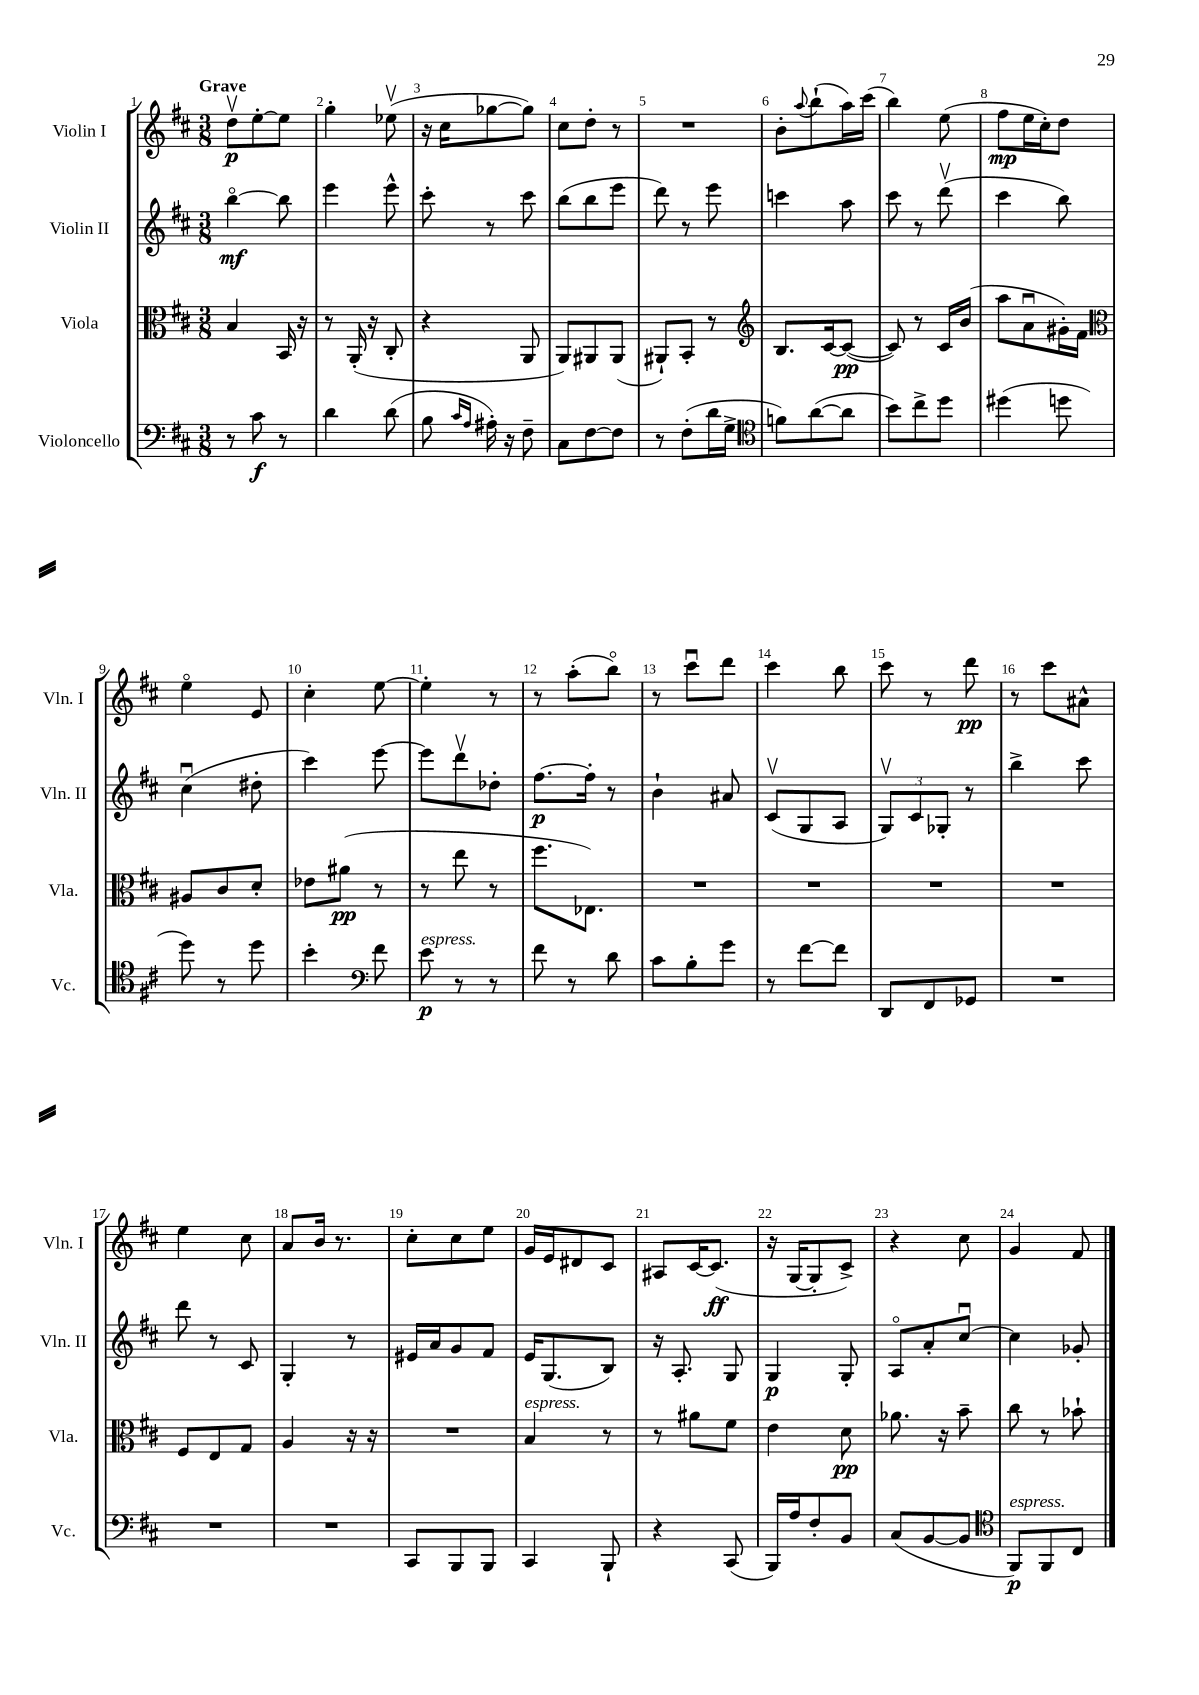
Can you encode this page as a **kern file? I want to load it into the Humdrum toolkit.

**kern	**dynam	**kern	**dynam	**kern	**dynam	**kern	**dynam
*part4	*part4	*part3	*part3	*part2	*part2	*part1	*part1
*staff4	*staff4	*staff3	*staff3	*staff2	*staff2	*staff1	*staff1
*I"Violoncello	*	*I"Viola	*	*I"Violin II	*	*I"Violin I	*
*I'Vc.	*	*I'Vla.	*	*I'Vln. II	*	*I'Vln. I	*
*clefF4	*	*clefC3	*	*clefG2	*	*clefG2	*
*k[f#c#]	*	*k[f#c#]	*	*k[f#c#]	*	*k[f#c#]	*
*M3/8	*	*M3/8	*	*M3/8	*	*M3/8	*
=1	=1	=1	=1	=1	=1	=1	=1
!	!	!	!	!	!	!LO:TX:a:B:t=Grave	!
8r	.	4B/	.	[4bb\	mf	8ddv\L	p
8c#\	f	.	.	.	.	[8ee'\	.
8r	.	16BB/	.	8bb\]	.	8ee\J]	.
.	.	16r	.	.	.	.	.
=2	=2	=2	=2	=2	=2	=2	=2
4d\	.	8r	.	4eee\	.	4gg'\	.
.	.	(16AA'/	.	.	.	.	.
.	.	16r	.	.	.	.	.
(8d\	.	8C#'/	.	8eee^^\	.	(8ee-Xv\	.
=3	=3	=3	=3	=3	=3	=3	=3
8B\	.	4r	.	8ccc#'\	.	16r	.
.	.	.	.	.	.	16cc#\KL	.
16qqc#/LL	.	.	.	.	.	.	.
16qqA/JJ	.	.	.	.	.	.	.
16A#X'\)	.	.	.	8r	.	[8gg-X\	.
16r	.	.	.	.	.	.	.
8F#~\	.	8AA/	.	8ccc#\	.	8gg-\J])	.
=4	=4	=4	=4	=4	=4	=4	=4
8C#\L	.	8AA/L)	.	(8bb\L	.	8cc#\L	.
[8F#\	.	8AA#X/	.	8bb\	.	8dd'\J	.
8F#\J]	.	(8AA#/J	.	8eee\J	.	8r	.
=5	=5	=5	=5	=5	=5	=5	=5
8r	.	8AA#X`/L)	.	8ddd\)	.	4.r	.
(8F#'\L	.	8BB'/J	.	8r	.	.	.
16d\L	.	8r	.	8eee\	.	.	.
16G^\JJ	.	.	.	.	.	.	.
=6	=6	=6	=6	=6	=6	=6	=6
*clefC4	*	*clefG2	*	*	*	*	*
8fn\L)	.	8.B/L	.	4cccn\	.	8b'\L	.
.	.	.	.	.	.	8qqaa/	.
([8a\	.	.	.	.	.	(8bb`\	.
.	.	[16c#/k	.	.	.	.	.
8a\J]	.	(8c#/J_	pp	8aa\	.	16aa\L)	.
.	.	.	.	.	.	(16ccc#\JJ	.
=7	=7	=7	=7	=7	=7	=7	=7
8b\L)	.	8c#/])	.	8ccc#\	.	4bb\)	.
8cc#^\	.	8r	.	8r	.	.	.
8dd\J	.	16c#/LL	.	(8dddv\	.	(8ee\	.
.	.	(16b/JJ	.	.	.	.	.
=8	=8	=8	=8	=8	=8	=8	=8
(4dd#X\	.	8aa\L	.	4ccc#\	.	8ff#\L	mp
.	.	8au\	.	.	.	16ee\L	.
.	.	.	.	.	.	16cc#'\J)	.
8ddn\	.	16g#X'\L)	.	8bb\)	.	8dd\J	.
.	.	16f#\JJ	.	.	.	.	.
!!LO:LB:g=z
=9	=9	=9	=9	=9	=9	=9	=9
*	*	*clefC3	*	*	*	*	*
8dd\)	.	8A#X/L	.	(4cc#u\	.	4ee\	.
8r	.	8c#/	.	.	.	.	.
8dd\	.	8d'/J	.	8dd#X'\	.	8e/	.
=10	=10	=10	=10	=10	=10	=10	=10
4b'\	.	8e-X\L	.	4ccc#\)	.	4cc#'\	.
.	.	(8a#X\J	pp	.	.	.	.
*clefF4	*	*	*	*	*	*	*
8f#\	.	8r	.	[8eee\	.	[8ee\	.
=11	=11	=11	=11	=11	=11	=11	=11
!LO:TX:a:i:t=espress.	!	!	!	!	!	!	!
8e\	p	8r	.	8eee\L]	.	4ee'\]	.
8r	.	8ee\	.	8dddv\	.	.	.
8r	.	8r	.	8dd-X'\J	.	8r	.
=12	=12	=12	=12	=12	=12	=12	=12
8f#\	.	8.ff#\L	.	[8.ff#\L	p	8r	.
8r	.	.	.	.	.	(8aa'\L	.
.	.	8.E-X\J)	.	16ff#'\Jk]	.	.	.
8d\	.	.	.	8r	.	8bb\J)	.
=13	=13	=13	=13	=13	=13	=13	=13
8c#\L	.	4.r	.	4b`\	.	8r	.
8B'\	.	.	.	.	.	8ccc#u\L	.
8g\J	.	.	.	8a#X/	.	8ddd\J	.
=14	=14	=14	=14	=14	=14	=14	=14
8r	.	4.r	.	(8c#v/L	.	4ccc#\	.
[8f#\L	.	.	.	8G/	.	.	.
8f#\J]	.	.	.	8A/J	.	8bb\	.
=15	=15	=15	=15	=15	=15	=15	=15
8DD/L	.	4.r	.	12Gv/L)	.	8ccc#\	.
.	.	.	.	12c#/	.	.	.
8FF#/	.	.	.	.	.	8r	.
.	.	.	.	12G-X'/J	.	.	.
8GG-X/J	.	.	.	8r	.	8ddd\	pp
=16	=16	=16	=16	=16	=16	=16	=16
4.r	.	4.r	.	4bb^\	.	8r	.
.	.	.	.	.	.	8ccc#\L	.
.	.	.	.	8ccc#\	.	8a#X^^\J	.
!!LO:LB:g=z
=17	=17	=17	=17	=17	=17	=17	=17
4.r	.	8F#/L	.	8ddd\	.	4ee\	.
.	.	8E/	.	8r	.	.	.
.	.	8G/J	.	8c#/	.	8cc#\	.
=18	=18	=18	=18	=18	=18	=18	=18
4.r	.	4A/	.	4G'/	.	8a/L	.
.	.	.	.	.	.	16b/Jk	.
.	.	.	.	.	.	8.r	.
.	.	16r	.	8r	.	.	.
.	.	16r	.	.	.	.	.
=19	=19	=19	=19	=19	=19	=19	=19
8CC#/L	.	4.r	.	16e#X/LL	.	8cc#'\L	.
.	.	.	.	16a/J	.	.	.
8BBB/	.	.	.	8g/	.	8cc#\	.
8BBB/J	.	.	.	8f#/J	.	8ee\J	.
=20	=20	=20	=20	=20	=20	=20	=20
!	!	!LO:TX:a:i:t=espress.	!	!	!	!	!
4CC#/	.	4B/	.	16e/KL	.	16g/LL	.
.	.	.	.	(8.G/	.	16e/J	.
.	.	.	.	.	.	8d#X/	.
8BBB`/	.	8r	.	8B/J)	.	8c#/J	.
=21	=21	=21	=21	=21	=21	=21	=21
4r	.	8r	.	16r	.	8A#X/L	.
.	.	.	.	8.A'/	.	.	.
.	.	8a#X\L	.	.	.	[16c#/K	.
.	.	.	.	.	.	(8.c#/J]	ff
(8CC#/	.	8f#\J	.	8G/	.	.	.
=22	=22	=22	=22	=22	=22	=22	=22
16BBB/LL)	.	4e\	.	4G/	p	16r	.
16A/J	.	.	.	.	.	[16G/KL	.
8F#'/	.	.	.	.	.	8G'/]	.
8BB/J	.	8d\	pp	8G'/	.	8c#^/J)	.
=23	=23	=23	=23	=23	=23	=23	=23
(8C#/L	.	8.a-X\	.	8A/L	.	4r	.
[8BB/	.	.	.	8a'/	.	.	.
.	.	16r	.	.	.	.	.
8BB/J]	.	8b~\	.	[8cc#u/J	.	8cc#\	.
=24	=24	=24	=24	=24	=24	=24	=24
*clefC4	*	*	*	*	*	*	*
!LO:TX:a:i:t=espress.	!	!	!	!	!	!	!
8FF#/L)	p	8cc#\	.	4cc#\]	.	4g/	.
8FF#/	.	8r	.	.	.	.	.
8C#/J	.	8b-X`\	.	8g-X'/	.	8f#/	.
==	==	==	==	==	==	==	==
*-	*-	*-	*-	*-	*-	*-	*-
